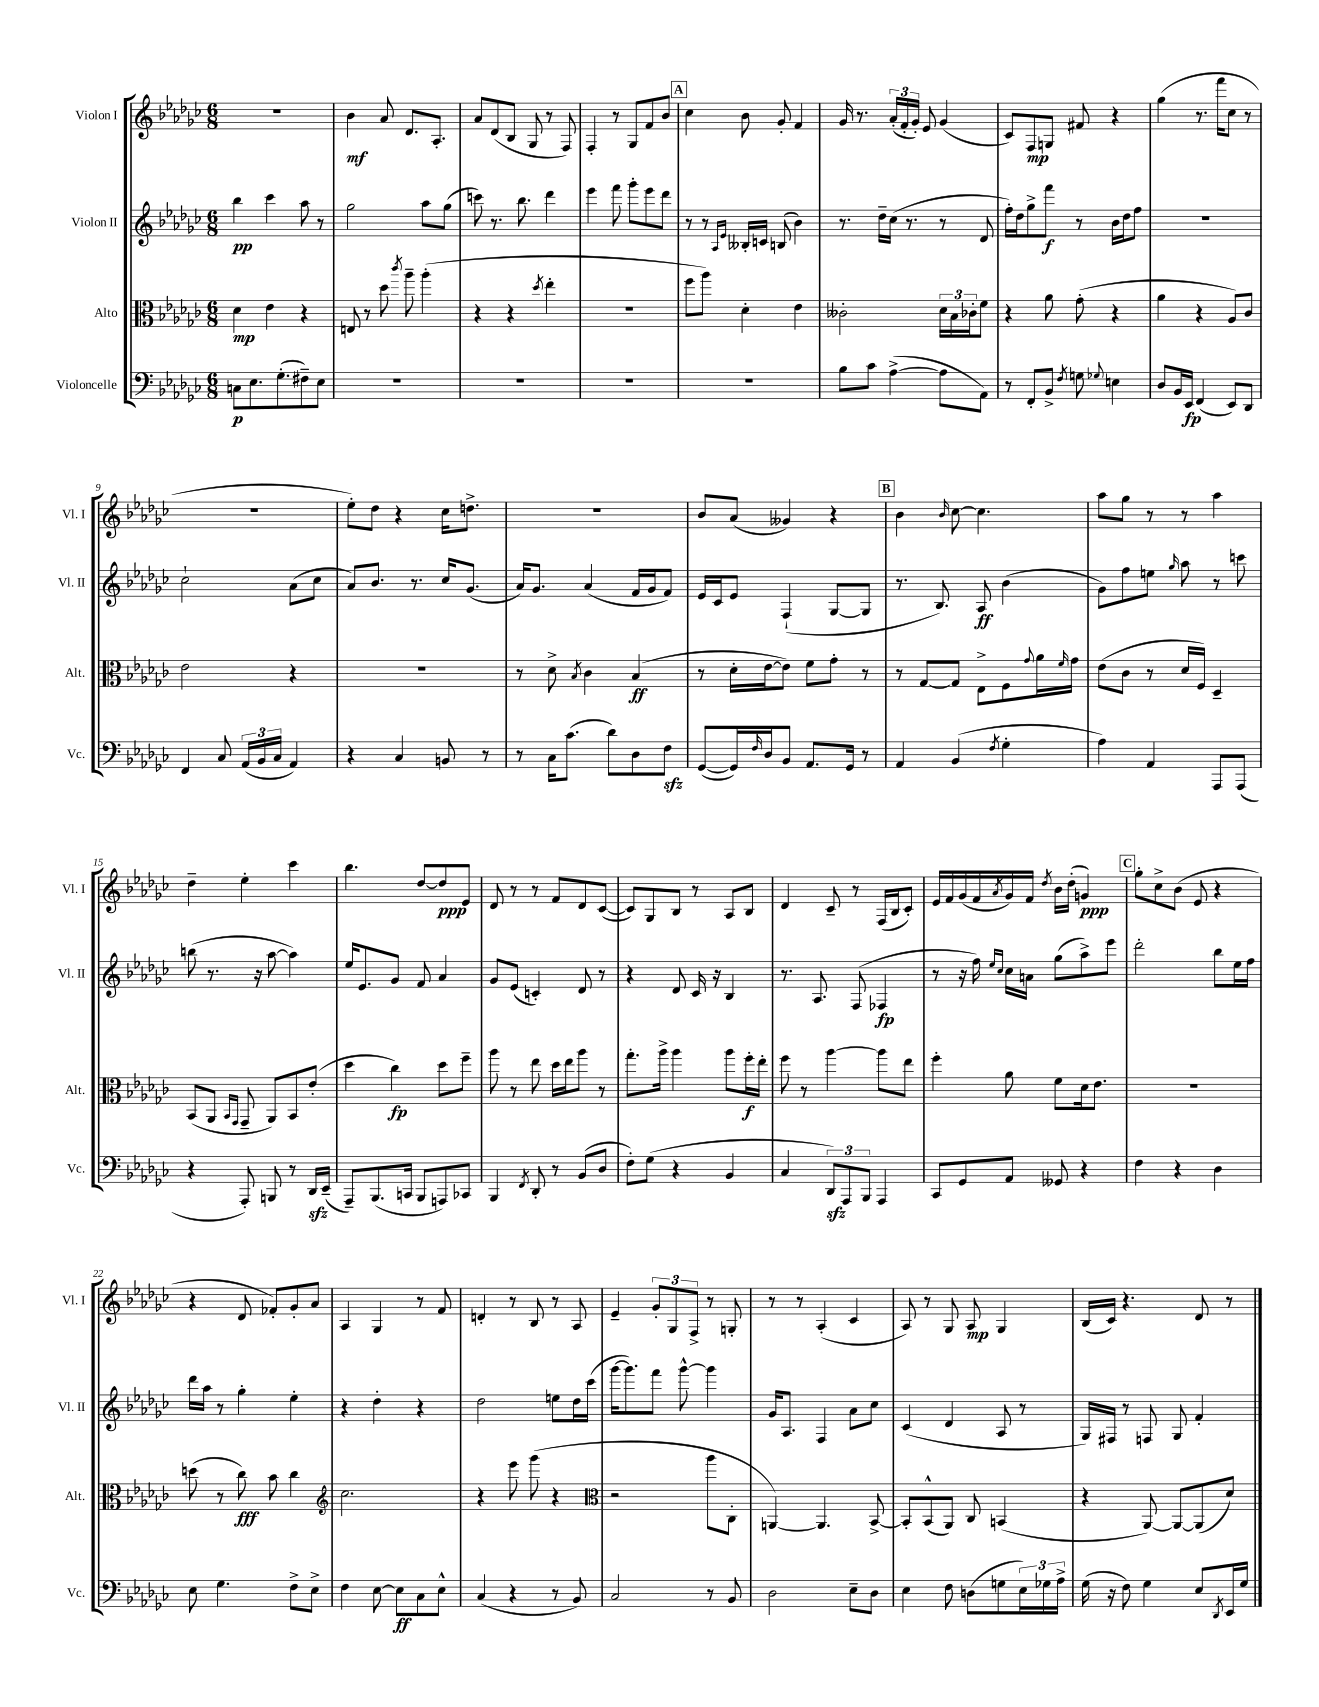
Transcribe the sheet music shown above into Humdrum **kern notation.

**kern	**kern	**kern	**kern
*staff4	*staff3	*staff2	*staff1
*clefF4	*clefC3	*clefG2	*clefG2
*k[b-e-a-d-g-c-]	*k[b-e-a-d-g-c-]	*k[b-e-a-d-g-c-]	*k[b-e-a-d-g-c-]
*M6/8	*M6/8	*M6/8	*M6/8
8C	4d-	4bb-	2.r
8.E-	.	.	.
.	4e-	4ccc-	.
(8.G-'	.	.	.
8F#~)	4r	8aa-	.
8E-	.	8r	.
=	=	=	=
2.r	8E	2gg-	4b-
.	8r	.	.
.	8dd-	.	8a-
.	8qccc-	.	.
.	8aa-~	.	8.d-
.	(4aa-'	8aa-	.
.	.	.	8.A-'
.	.	(8gg-	.
=	=	=	=
2.r	4r	8ccc)	8a-
.	.	8.r	(8d-
.	4r	.	8B-
.	.	8.bb-	.
.	.	.	8G-
.	8qdd-	.	.
.	4ee-'	4ddd-	8r
.	.	.	8F)
=	=	=	=
2.r	2.r	4eee-	4F'
.	.	8fff	8r
.	.	8ggg-'	8G-
.	.	8eee-	8f
.	.	8ddd-	8b-
=	=	=	=
2.r	8ff	8r	4cc-
.	8aa-)	8r	.
.	.	16qqA-	.
.	.	16qqe-	.
.	4d-'	16B--'	8b-
.	.	16c	.
.	.	(8B	8g-'
.	4e-	4b-)	4f
=	=	=	=
8B-	2c--'	8.r	16g-
.	.	.	8.r
8c-	.	.	.
.	.	16dd-~	.
([4A-^	.	(16cc-	(24a-'
.	.	.	24f'
.	.	8.r	.
.	.	.	24g-')
.	.	.	8e-
8A-]	24d-	8r	(4g-
.	24B-	.	.
.	24c-'	.	.
8AA-)	8f	8d-	.
=	=	=	=
8r	4r	16ff')	8c-)
.	.	16dd-	.
8FF'	.	8gg-^	8F
8BB-^	8a-	8fff	8G
8qF	.	.	.
8G	(8g-'	8r	8f#
8qqG-	.	.	.
4E	4r	16b-	4r
.	.	16dd-	.
.	.	8ff	.
=	=	=	=
8D-	4a-	2.r	(4gg-
16BB-	.	.	.
16EE-	.	.	.
(4FF	4r	.	8.r
.	.	.	16fff
8EE-)	8A-)	.	8cc-
8DD-	8c-	.	8r
=	=	=	=
4FF	2e-	2cc-`	2.r
8C-	.	.	.
(24AA-	.	.	.
24BB-	.	.	.
24C-	.	.	.
4AA-)	4r	(8a-	.
.	.	8cc-	.
=	=	=	=
4r	2.r	8a-)	8ee-')
.	.	8.b-	8dd-
4C-	.	.	4r
.	.	8.r	.
8BB	.	16cc-	16cc-
.	.	(8.g-	8.dd^
8r	.	.	.
=	=	=	=
8r	8r	16a-)	2.r
.	.	8.g-	.
16C-	8d-^	.	.
(8.c-	.	.	.
.	8qB-	.	.
.	4c-	(4a-	.
8d-)	.	.	.
8D-	(4B-	16f	.
.	.	16g-	.
8F	.	8f)	.
=	=	=	=
([8GG-	8r	16e-	8b-
.	.	16c-	.
16GG-])	16d-'	8e-	(8a-
16qqF	.	.	.
16D-	[16e-	.	.
8BB-	8e-])	(4F`	4g--)
8.AA-	8f	.	.
.	8g-'	[8G-	4r
16GG-	.	.	.
8r	8r	8G-]	.
=	=	=	=
4AA-	8r	8.r	4b-
.	[8G-	.	.
.	.	8.B-)	.
.	.	.	16qqb-
(4BB-	8G-]	.	[8cc-
.	8E-^	8A-	4.cc-]
8qF	.	.	.
4G-'	8F	(4b-	.
.	8qqg-	.	.
.	16a-	.	.
.	16qqf	.	.
.	16g-	.	.
=	=	=	=
4A-)	(8e-	8g-)	8aa-
.	8c-	8ff	8gg-
4AA-	8r	8ee	8r
.	.	16qqgg-	.
.	16d-	8aa-	8r
.	16F)	.	.
8AAA-	4D-~	8r	4aa-
(8AAA-	.	8ccc	.
=	=	=	=
4r	(8BB-	(8bb	4dd-~
.	8AA-	8.r	.
.	16qqBB-	.	.
.	16qqGG-	.	.
8AAA-')	8GG-~	.	4ee-'
.	.	16r	.
8BBB	8AA-)	[8aa-	.
8r	8BB-	4aa-])	4ccc-
16DD-	(8e-'	.	.
(16EE-~	.	.	.
=	=	=	=
8AAA-~)	4dd-	16ee-	4.bb-
.	.	8.e-	.
(8.BBB-	.	.	.
.	4cc-)	8g-	.
16CC	.	.	.
8BBB-	.	8f	[8dd-
8AAA)	8dd-	4a-	8dd-]
8CC-	8ff~	.	8e-
=	=	=	=
4BBB-	8aa-	8g-	8d-
.	8r	(8e-	8r
8qFF	.	.	.
8DD-'	8ee-	4c')	8r
8r	16dd-	.	8f
.	16ee-	.	.
(8BB-	8aa-	8d-	8d-
8D-	8r	8r	([8c-
=	=	=	=
8F')	8.gg-'	4r	8c-])
(8G-	.	.	8G-
.	16aa-^	.	.
4r	4aa-	8d-	8B-
.	.	16c-	8r
.	.	16r	.
4BB-	8aa-	4B-	8A-
.	16ff'	.	8B-
.	16ee-'	.	.
=	=	=	=
4C-	8ff	8.r	4d-
.	8r	.	.
.	.	8.A-	.
12DD-)	[4aa-	.	8c-~
12AAA-	.	.	.
.	.	(8F	8r
12BBB-	.	.	.
4AAA-	8aa-]	4F-	(16F
.	.	.	16B-
.	8ee-	.	8c-')
=	=	=	=
8CC-	4ff'	8r	16e-
.	.	.	16f
8GG-	.	16r	(16g-
.	.	16ff)	16f
.	.	16qqee-	.
.	.	16qqcc-	8qa-
8AA-	8a-	16cc-	16g-)
.	.	16a	16f
.	.	.	8qdd-
8GG--	8f	(8gg-	16b-
.	.	.	(16dd-'
4r	16d-	8aa-^)	4g)
.	8.e-	.	.
.	.	8eee-	.
=	=	=	=
4F	2.r	2ddd-'	8gg-'
.	.	.	8cc-^
4r	.	.	(8b-
.	.	.	8e-
4D-	.	8bb-	4r
.	.	16ee-	.
.	.	16ff	.
=	=	=	=
8E-	(8dd	16ddd-	4r
.	.	16aa-	.
4.G-	8r	8r	.
.	8cc-)	4gg-'	8d-
.	8b-	.	8f-')
8F^	4cc-	4ee-'	8g-'
8E-^	.	.	8a-
=	=	=	=
*	*clefG2	*	*
4F	2.cc-	4r	4A-
[8E-	.	4dd-'	4G-
8E-]	.	.	.
8C-	.	4r	8r
8E-^^	.	.	8f
=	=	=	=
(4C-	4r	2dd-	4d'
4r	8eee-	.	8r
.	(8ggg-	.	8B-
8r	4r	8ee	8r
8BB-)	.	16dd-	8A-
.	.	(16ccc-	.
=	=	=	=
*	*clefC3	*	*
2C-	2r	[16ggg-	4e-~
.	.	8.ggg-])	.
.	.	8fff	12g-'
.	.	.	12G-
.	.	[8ggg-^^	.
.	.	.	12F^
8r	8aa-	4ggg-]	8r
8BB-	8C-'	.	8G'
=	=	=	=
2D-	[4AA)	16g-	8r
.	.	8.A-	.
.	.	.	8r
.	4.AA]	4F	(4A-'
8E-~	.	8a-	4c-
8D-	[8BB-^	8cc-	.
=	=	=	=
4E-	8BB-']	(4c-	8A-)
.	(8BB-^^	.	8r
8F	8AA-)	4d-	8G-
(8D	8C-	.	8A-
8G	(4BB	8A-	4G-
24E-)	.	8r	.
24G-	.	.	.
24A-^	.	.	.
=	=	=	=
(16G-	4r	16G-)	(16B-
16r	.	16F#	16c-)
8F)	.	8r	4.r
4G-	[8AA-)	8F	.
.	8AA-_	8G-	.
8E-	(8AA-]	4f'	8d-
8qDD-	.	.	.
16EE-	8d-)	.	8r
16G-	.	.	.
==	==	==	==
*-	*-	*-	*-
